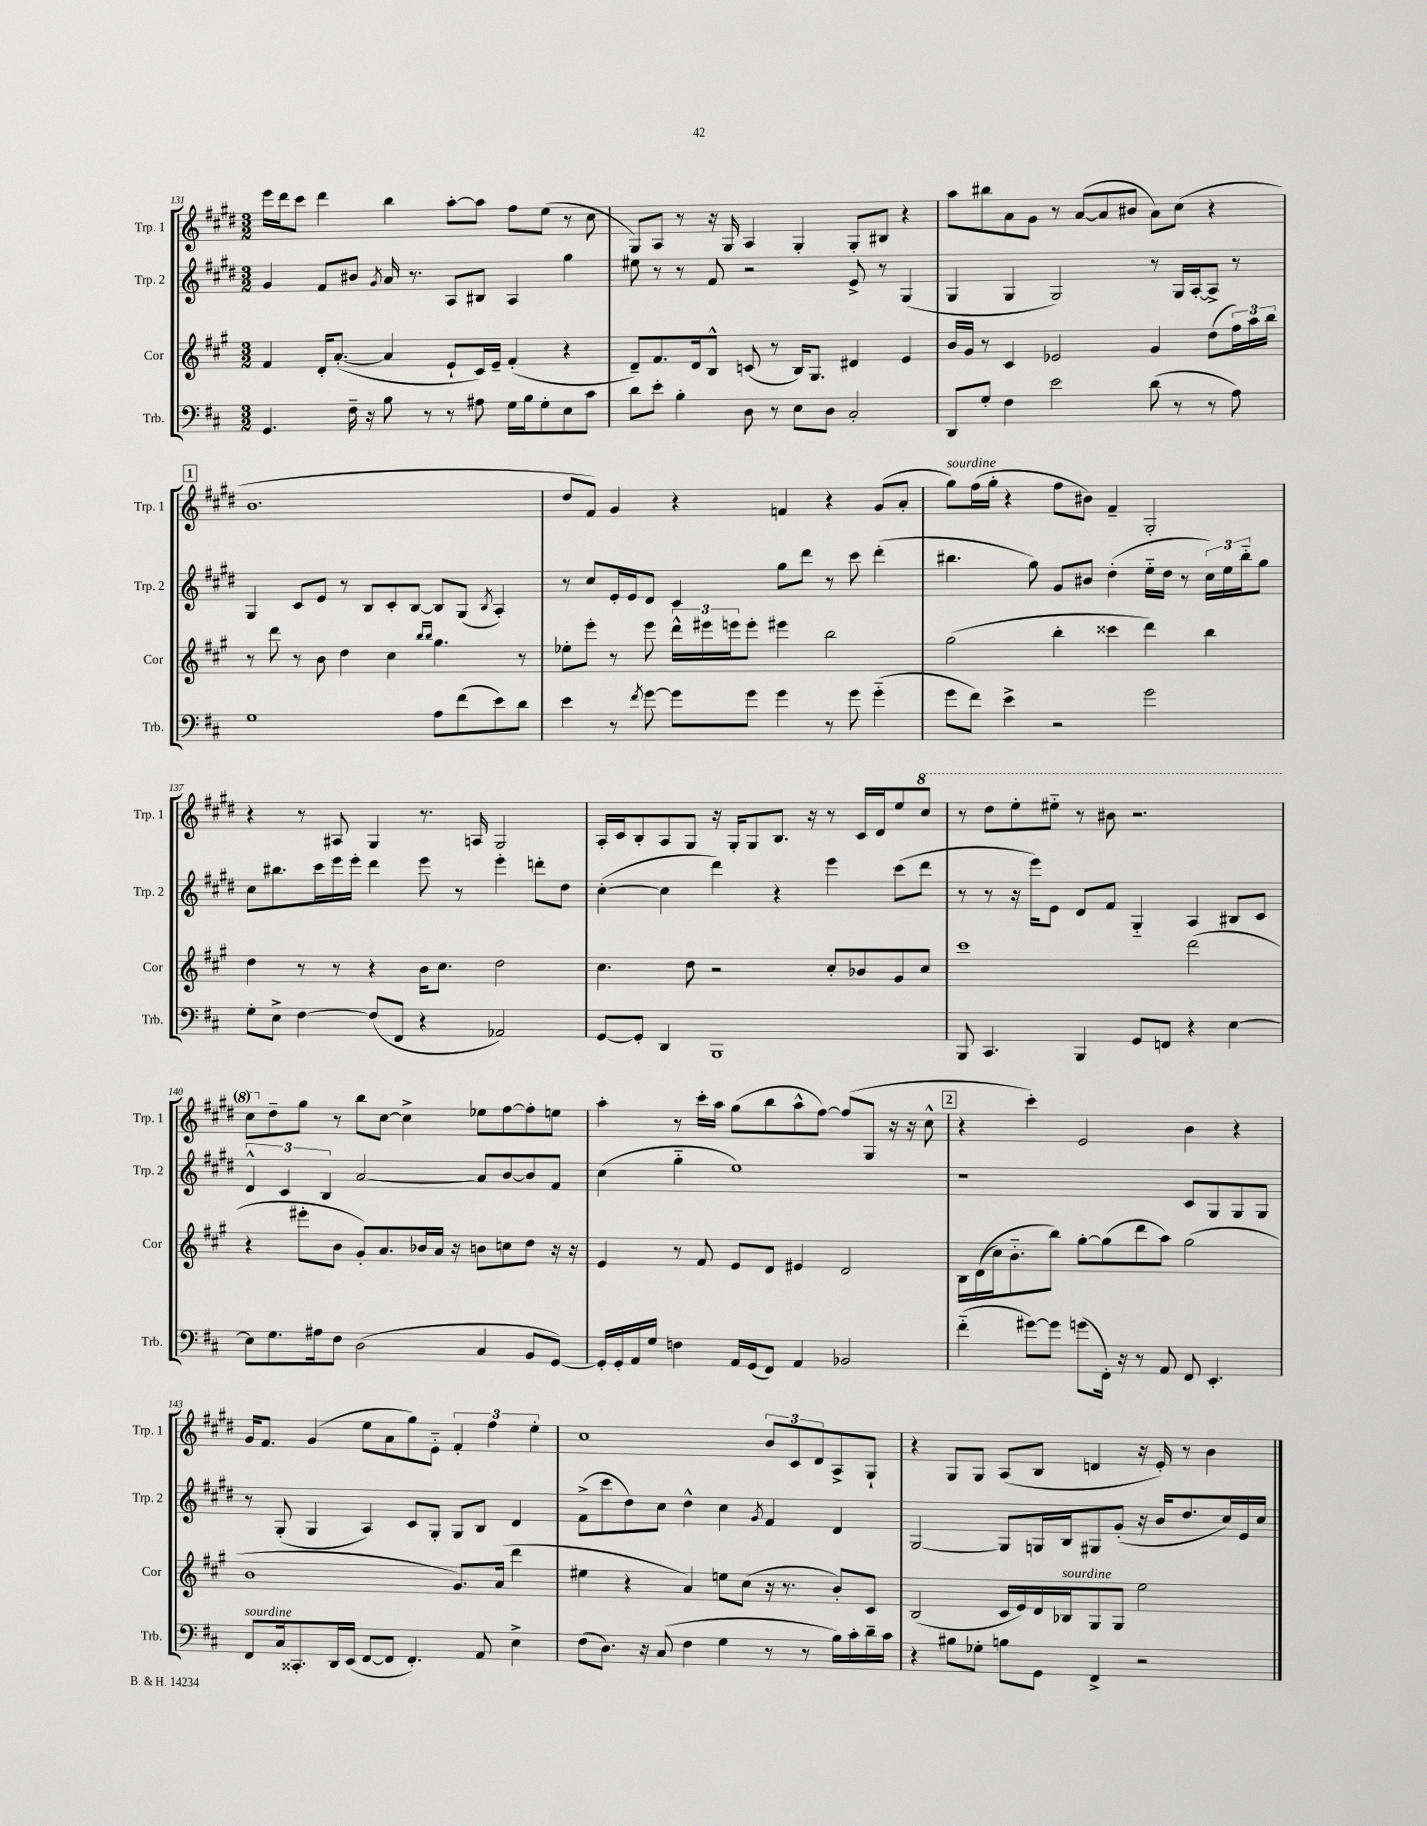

**kern	**kern	**kern	**kern
*part4	*part3	*part2	*part1
*staff4	*staff3	*staff2	*staff1
*I"Trb.	*I"Cor	*I"Trp. 2	*I"Trp. 1
*I'Trb.	*I'Cor	*I'Trp. 2	*I'Trp. 1
*clefF4	*clefG2	*clefG2	*clefG2
*k[f#c#]	*k[f#c#g#]	*k[f#c#g#d#]	*k[f#c#g#d#]
*M3/2	*M3/2	*M3/2	*M3/2
=131	=131	=131	=131
4.GG/	4f#/	4g#/	16eee\LL
.	.	.	16ddd#\J
.	.	.	8ccc#\J
.	16d'/KL	8f#/L	4ddd#\
.	([8.a'/J	.	.
16F#~\	.	8b#X/J	.
16r	.	.	.
.	.	8qg#/	.
8B\	4a/]	16a/	4bb\
.	.	8.r	.
8r	.	.	.
8r	8e`/L	8A/L	[8aa'\L
8A#X\	16c#/L)	8B#X/J	8aa\J]
.	16e~/JJ	.	.
16G\LL	(4f#'/	4A/	8ff#\L
16B\J	.	.	.
8G'\	.	.	(8ee\J
8E\	4r	4gg#\	8r
8c#\J	.	.	8cc#\
=132	=132	=132	=132
8d\L	8d~/L)	8ee#X\	8G#/L)
8e'\J	8.f#/	8r	8A/J
4B'\	.	8r	8r
.	16d/k	.	.
.	8B^^/J	8f#/	16r
.	.	.	16G#/
8D\	(8cn/	2r	4A/
8r	8r	.	.
8E\L	16B/KL)	.	4G#'/
.	8.G#/J	.	.
8D\J	.	.	.
2C#'/	4d#X/	8e^/	8G#'/L
.	.	8r	8B#X/J
.	4e/	(4G#/	4r
=133	=133	=133	=133
8DD/L	16b/LL	4G#/	8aa\L
.	16g#/JJ	.	.
8G'/J	8r	.	8bb#X\
4F#\	4c#/	4G#/	8a\
.	.	.	8g#\J
2e\	2e-X/	2G#/)	8r
.	.	.	([8a/L
.	.	.	8a/]
.	.	.	8b#X/J
(8d\	4g#/	8r	8a\L)
8r	.	16G#/LL	(8cc#\J
.	.	[16A'/J	.
8r	(8dd\L	8A^/J]	4r
8A\)	24ff#\L)	8r	.
.	24aa\	.	.
.	24bb\JJ	.	.
!!LO:LB:g=z
!!LO:REH:place=s1:t=1
=134	=134	=134	=134
1G	8r	4G#/	1.b
.	8ddd\	.	.
.	8r	8c#/L	.
.	8b\	8e/J	.
.	4dd\	8r	.
.	.	8B/L	.
.	4cc#\	8c#'/	.
.	.	[8B/J	.
.	16qqbb/LL	.	.
.	16qqbb/JJ	.	.
8A\L	4.gg#\	8B/L]	.
(8f#\	.	(8G#/J	.
.	.	8qB/	.
8e\)	.	4A'/)	.
8d\J	8r	.	.
=135	=135	=135	=135
4e\	8ee-X'\L	8r	8dd#/L
.	8eee'\J	8cc#/L	8f#/J)
8r	8r	16e'/L	4g#/
.	.	16e/J	.
8qf#/	.	.	.
[8g\	8eee\	8d#/J	.
8g\L]	24ddd^^\LL	4c#/	4r
.	24eee#X\	.	.
.	24eeen\J	.	.
8g\J	8eee'\J	.	.
4g\	4eee#X\	8gg#\L	4fn/
.	.	8ddd#\J	.
8r	2bb\	8r	4r
8g\	.	8ccc#\	.
(4g\	.	(4ddd#'\	(8g#/L
.	.	.	8a'/J
=136	=136	=136	=136
!	!	!	!LO:TX:a:i:t=sourdine
8g\L	(2gg#\	4.bb#X\	8gg#\L)
8f#\J)	.	.	(16ff#\L
.	.	.	16gg#'\JJ
4e^\	.	.	4r
.	.	8gg#\)	.
2r	4bb'\	8g#/L	8ff#\L
.	.	8b#X/J	8b#X\J)
.	4ccc##X\	(4dd#'\	4f#~/
2g\	4ddd\)	16ee\LL	2G#'/
.	.	16dd#\JJ	.
.	.	8r	.
.	4bb\	24cc#\LL)	.
.	.	24ee\	.
.	.	24bb#\J	.
.	.	8gg#\J	.
!!LO:LB:g=z
=137	=137	=137	=137
8G'\L	4dd\	8cc#\L	4r
8E^\J	.	8.bb#X\	.
[4F#\	8r	.	8r
.	.	16ccc#\L	.
.	8r	16eee\	8A#X/
.	.	16eee'\JJ	.
(8F#/L]	4r	4ddd#\	4G#/
8FF#/J	.	.	.
4r	16b\KL	8eee\	8.r
.	8.cc#\J	.	.
.	.	8r	.
.	.	.	16An/
2AA-X/)	2dd\	4eee'\	2G#/
.	.	8dddn'\L	.
.	.	8dd#\J	.
=138	=138	=138	=138
[8GG/L	4.cc#\	([4cc#'\	16A'/LL
.	.	.	16c#/J
8GG'/J]	.	.	8B'/
4DD/	.	4cc#\]	8A/
.	8dd\	.	8G#/J
1BBB	2r	4ddd#\)	16r
.	.	.	16G#'/KL
.	.	.	8G#/
.	.	4r	8.B/J
.	.	.	16r
.	8cc#'/L	4eee\	8r
.	8b-X/	.	16c#/LL
.	.	.	16d#/J
.	8g#/	(8ccc#\L	8ee/
*	*	*	*8va
.	8cc#/J	8ddd#\J	8ccc#/J
=139	=139	=139	=139
8BBB/	1ccc#	8r	8r
4.CC#/	.	8r	8ddd#\L
.	.	16r	8eee'\
.	.	16eee\KL)	.
.	.	8e\J	8eee#X\J
4BBB/	.	8d#/L	8r
.	.	8f#/J	8bb#X\
8GG/L	.	4G#/	2.r
8FFn/J	.	.	.
4r	(2ddd\	4A/	.
[4E\	.	8B#X/L	.
.	.	8c#/J	.
!!LO:LB:g=z
=140	=140	=140	=140
8E\L]	4r	6d#^^/	8ccc#\L
*	*	*	*X8va
8.G\	.	.	8dd#~\
.	.	6c#/	.
.	8eee#X'\L	.	8gg#\J
16A#X\k	.	.	.
.	.	6B/	.
8F#\J	8b\J	.	8r
(2D\	8g#'/L)	[2a/	8bb\L
.	8.a/	.	[8cc#\J
.	.	.	4cc#^\]
.	16b-X/L	.	.
.	16a/JJ	.	.
.	16r	.	.
4C#/	8bn\L	8a/L]	8ee-X\L
.	8ccn\	[8b/	[8ff#\
8BB/L	8dd\J	8b/]	8ff#'\]
[8GG/J)	16r	8f#/J	8een\J
.	16r	.	.
=141	=141	=141	=141
16GG'/LL]	4e/	(4cc#\	4aa'\
16GG'/	.	.	.
16AA/	.	.	.
16G/JJ	.	.	.
4Fn\	8r	4gg#\	8r
.	8f#/	.	16ccc#'\LL
.	.	.	16aa\JJ
16AA/LL	8e/L	1ee)	(8gg#\L
(16GG/J	.	.	.
8FF#/J)	8d/J	.	8bb\
4AA/	4e#X/	.	8aa^^\
.	.	.	[8ff#\J)
2BB-X/	2d/	.	(8ff#/L]
.	.	.	8G#/J
.	.	.	16r
.	.	.	16r
.	.	.	8cc#^^\
!!LO:REH:place=s1:t=2
=142	=142	=142	=142
(4f#\	16B\LL	1r	4r
.	((16d\	.	.
.	16cc#\J)	.	.
.	8.b\	.	.
[8g#X\L)	.	.	4ccc#'\)
8g#\J]	8bb\J)	.	.
(8gn\L	[8gg#'\L	.	2e/
16FF#'\Jk)	(8gg#\]	.	.
16r	.	.	.
8r	8ddd\	.	.
8AA/	8aa\J)	.	.
8FF#/	(2gg#\	8c#/L	4b\
4.EE'/	.	8G#/	.
.	.	8G#/	4r
.	.	8G#/J	.
!!LO:LB:g=z
=143	=143	=143	=143
!LO:TX:a:i:t=sourdine	!	!	!
8FF#/L	1b	8r	16g#/KL
.	.	.	8.f#/J
16C#/k	.	(8G#'/	.
8.CC##X'/	.	.	.
.	.	4G#/	(4g#/
16DD/L	.	.	.
(16EE/JJ	.	.	.
[8FF#/L	.	4A/)	8ee\L
8FF#/J]	.	.	8a\
4.FF#'/)	.	8c#/L	8gg#\)
.	.	8G#'/J	8e\J
.	8.g#/L)	8G#/L	6f#'/
8AA/	.	8B/J	.
.	.	.	6ff#\
.	(16a/Jk	.	.
4E^\	4ddd\	4d#/	.
.	.	.	6ee'\
=144	=144	=144	=144
(8F#\L	4ee#X\	(8f#^\L	1cc#
8.D\J)	.	8ccc#\	.
.	4r	8dd#\)	.
16r	.	.	.
(8C#/	.	8cc#\J	.
4F#\	4a/)	4dd#^^\	.
4G\	8een\L	4cc#\	.
.	(8cc#\J	.	.
.	.	8qg#/	.
8r	16r	4f#/	12b/L
.	8.r	.	.
.	.	.	12c#/
8r	.	.	.
.	.	.	12d#/
16B\LL)	8b'/L)	4d#/	8A^/
16c#'\	.	.	.
16d~\	8c#/J	.	8G#`/J
16c#\JJ	.	.	.
=145	=145	=145	=145
4r	(2B/	[2G#/	4r
8B#X\L	.	.	8G#/L
8G-X'\J	.	.	8G#/J
8Bn\L	16c#/LL	8G#/L]	(8A/L
.	16e/)	.	.
8GG\J	16d/	16Gn/L	8B/J
!	!LO:TX:a:i:t=sourdine	!	!
.	16B-X/J	16B/J	.
4FF#^/	8G#/	8G#X/	4dn/
.	8G#/J	(8g#'/J	.
2r	2ee\	16r	16r
.	.	16b/KL	16e'/)
.	.	8.dd#/	8r
.	.	.	4b\
.	.	16cc#/L)	.
.	.	16e/	.
.	.	16cc#/JJ	.
==	==	==	==
*-	*-	*-	*-
